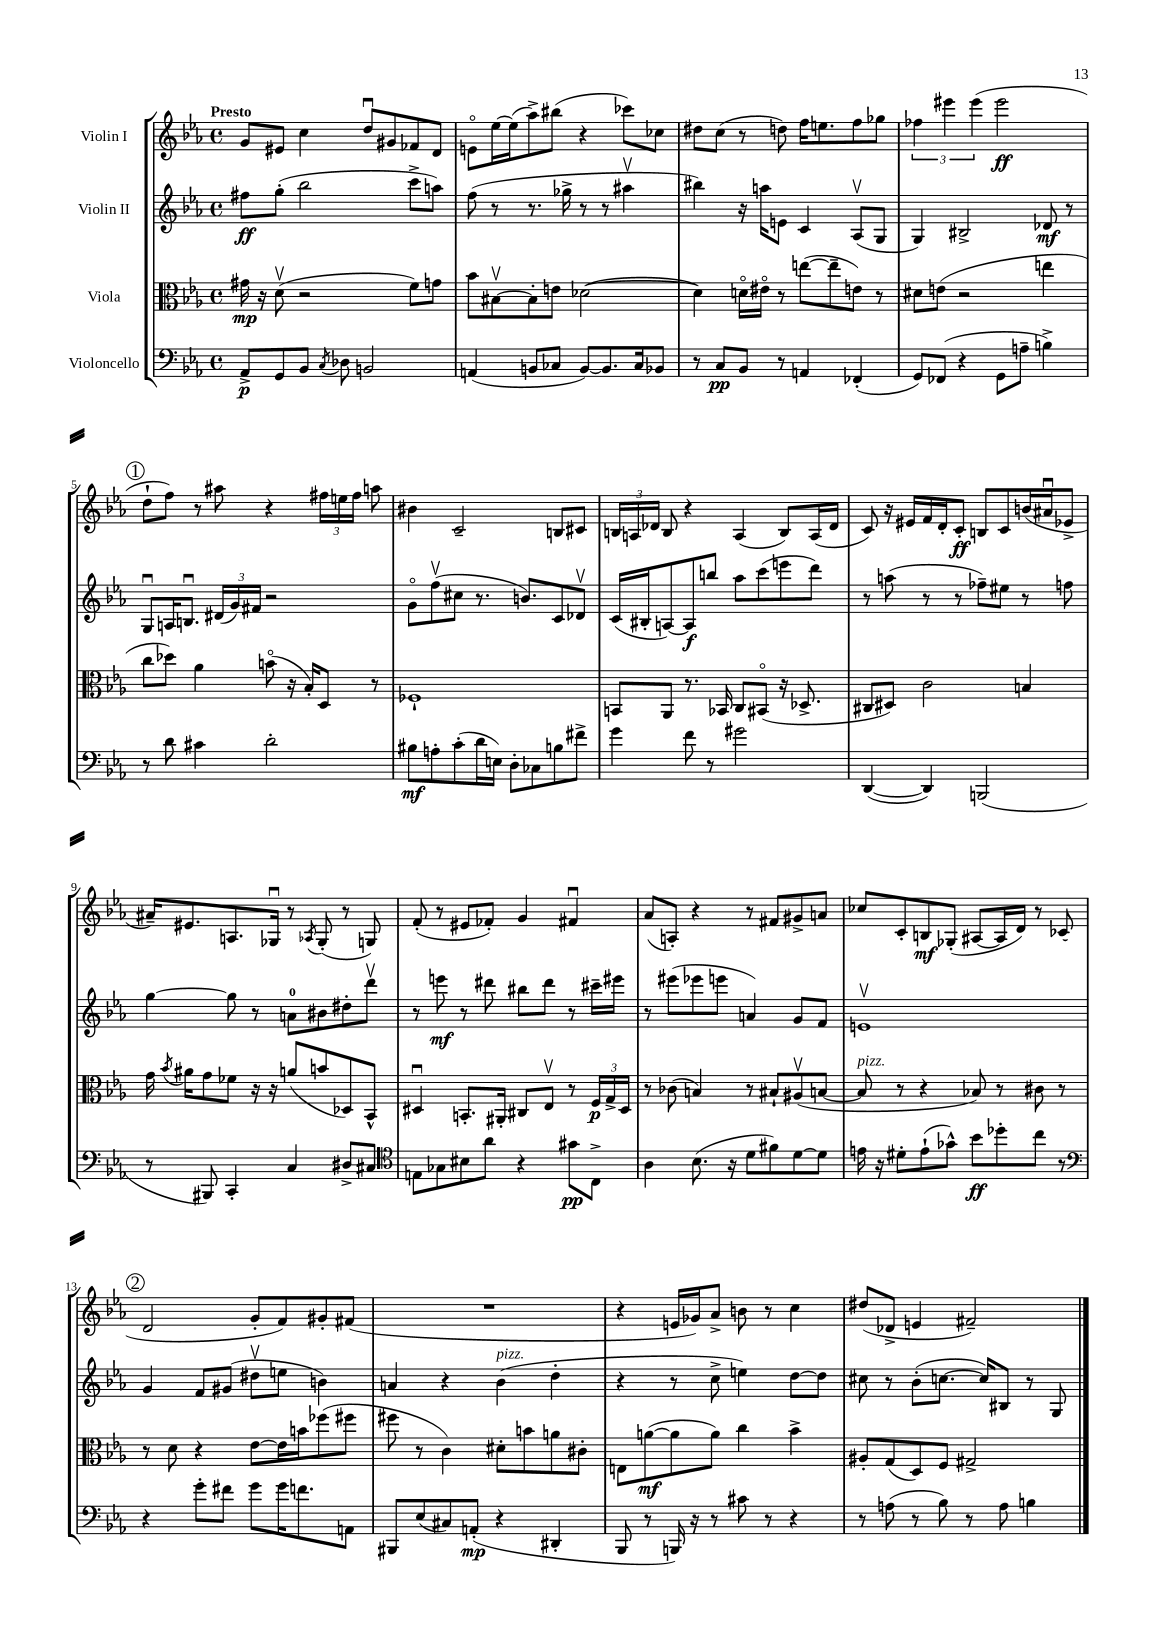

**kern	**kern	**kern	**kern
*staff4	*staff3	*staff2	*staff1
*clefF4	*clefC3	*clefG2	*clefG2
*k[b-e-a-]	*k[b-e-a-]	*k[b-e-a-]	*k[b-e-a-]
*M4/4	*M4/4	*M4/4	*M4/4
*met(c)	*met(c)	*met(c)	*met(c)
8AA-^	16g#	8ff#	8g
.	16r	.	.
8GG	(8dv	(8gg'	8e#
8BB-	2r	2bb-	4cc
8qC	.	.	.
8D-	.	.	.
2BB	.	.	8ddu
.	.	.	8g#
.	8f)	8ccc^	8f-
.	8g	8aa)	8d
=	=	=	=
(4AA	8b-	(8ff	8eo
.	[8B#v	8r	[16ee-
.	.	.	(16ee-]
8BB	8B#']	8.r	8aa-^)
8C-	8e	.	(8bb#
.	.	16gg-^	.
[8BB)	([2d-	8r	4r
8.BB]	.	8r	.
.	.	4aa#v	8ccc-)
16C-	.	.	.
8BB-	.	.	8cc-
=	=	=	=
8r	4d-])	4bb#)	8dd#
8C	.	.	(8cc
8BB-	16do	16r	8r
.	16e#o	16aa	.
8r	8r	8e	8dd)
4AA	([8ee	4c	16ff
.	.	.	8.ee
.	8ee~]	.	.
(4FF-'	8e)	(8A-v	8ff
.	8r	8G	8gg-
=	=	=	=
8GG)	8d#	4G)	6ff-
(8FF-	(8e	.	.
.	.	.	6eee#
4r	2r	2B#^	.
.	.	.	(6eee#
8GG	.	.	2eee#
8A~	.	.	.
4B^)	4ee	8d-	.
.	.	8r	.
=	=	=	=
8r	8cc	8Gu	8dd`
8d	8dd-)	16A	8ff)
.	.	8.Bu	.
4c#	4a-	.	8r
.	.	(24d#	8aa#
.	.	24g)	.
.	.	24f#	.
2d'	(8bo	2r	4r
.	16r	.	.
.	16B-')	.	.
.	8D	.	24ff#
.	.	.	24ee
.	.	.	24ff#
.	8r	.	8aa
=	=	=	=
8B#	1F-`	8go	4b#
8A'	.	(8ffv	.
(8c'	.	8cc#	2c~
16d	.	8.r	.
16E)	.	.	.
8D'	.	.	.
.	.	8.b)	.
8C-	.	.	.
8B	.	8c	8B
8f#^	.	8d-v	8c#
=	=	=	=
4g	8BB	(16c	24B
.	.	.	24A
.	.	16B#'	.
.	.	.	24d-
.	8AA-	[8A)	8B
8f	8.r	8A]	4r
8r	.	8bb	.
.	16BB-	.	.
2g#	8C	8aa-	(4A
.	(8BB#o	(8ccc	.
.	16r	8eee	8B)
.	8.D-^	.	.
.	.	8ddd)	(16A
.	.	.	16d-
=	=	=	=
([4DD	8C#	8r	8c)
.	8D#)	(8aa	16r
.	.	.	16e#
4DD])	2c	8r	16f
.	.	.	16d'
.	.	8r	8c'
(2BBB	.	8ff-~)	8B
.	.	8ee#	8c
.	4B	8r	(16b
.	.	.	16a#u
.	.	8ff	8e-^
=	=	=	=
8r	16g	[4gg	16a#~)
.	8qb-	.	.
.	16a#	.	8.e#
8BBB#)	8g	.	.
4CC'	8f-	8gg]	8.A
.	16r	8r	.
.	16r	.	16G-u
4C	(8a	8a	8r
.	.	.	8qA-
.	8b	8b#	(8G-'
8D#^	8D-)	8dd#'	8r
8C#	8BB-^^	8dddv	8G)
=	=	=	=
*clefC4	*	*	*
8E	4D#u	8r	(8f'
8G-	.	8eee	8r
8B#	8.BB'	8r	8e#
8a-	.	8ddd#	8f-')
.	16AA#'	.	.
4r	8C#	8bb#	4g
.	8E-v	8ddd#	.
8g#	8r	8r	4f#u
8C^	24F	16ccc#~	.
.	24G^	.	.
.	.	16eee#	.
.	24D#	.	.
=	=	=	=
4A-	8r	8r	(8a-
.	(8c-	(8eee#	8A')
(8.B-	4B)	8eee-	4r
.	.	8eee	.
16r	.	.	.
8d	8r	4a)	8r
8f#)	8B#`	.	8f#
[8d	(8A#v	8g	8g#^
8d]	[8B	8f	8a
=	=	=	=
16e	8B]	1ev	8cc-
16r	.	.	.
8d#'	8r	.	8c'
(8e`	4r	.	8B
8g-^^)	.	.	(8G-'
8b-	8B-)	.	[8A#
8dd-'	8r	.	16A#]
.	.	.	16d)
8cc	8c#	.	8r
8r	8r	.	(8c-
=	=	=	=
*clefF4	*	*	*
4r	8r	4g	2d
.	8d	.	.
8g'	4r	8f	.
8f#	.	(8g#	.
8g	[8e-	8dd#v	8g'
16g	16e-]	8ee	8f)
8.f	16b	.	.
.	(8ff-	4b)	8g#'
8AA	8ff#	.	(8f#
=	=	=	=
8BBB#	8ff#	4a	1r
(8E-	8r	.	.
8C#)	4c)	4r	.
(8AA'	.	.	.
4r	8d#'	(4b-	.
.	8b	.	.
4DD#'	8a	4dd'	.
.	8c#'	.	.
=	=	=	=
8BBB-	8E	4r	4r
8r	([8a	.	.
16BBB)	8a]	8r	16e
16r	.	.	16g-)
8r	8a)	8cc^	8a-^
8c#	4cc	4ee)	8b
8r	.	.	8r
4r	4b-^	[8dd	4cc
.	.	8dd]	.
=	=	=	=
8r	8A#'	8cc#	(8dd#
(8A	(8G	8r	8d-^
8r	8D)	(8b-'	4e
8B-)	8F	[8.cc	.
8r	2G#^	.	2f#~)
.	.	16cc])	.
8A	.	8B#	.
4B	.	8r	.
.	.	8G	.
==	==	==	==
*-	*-	*-	*-
